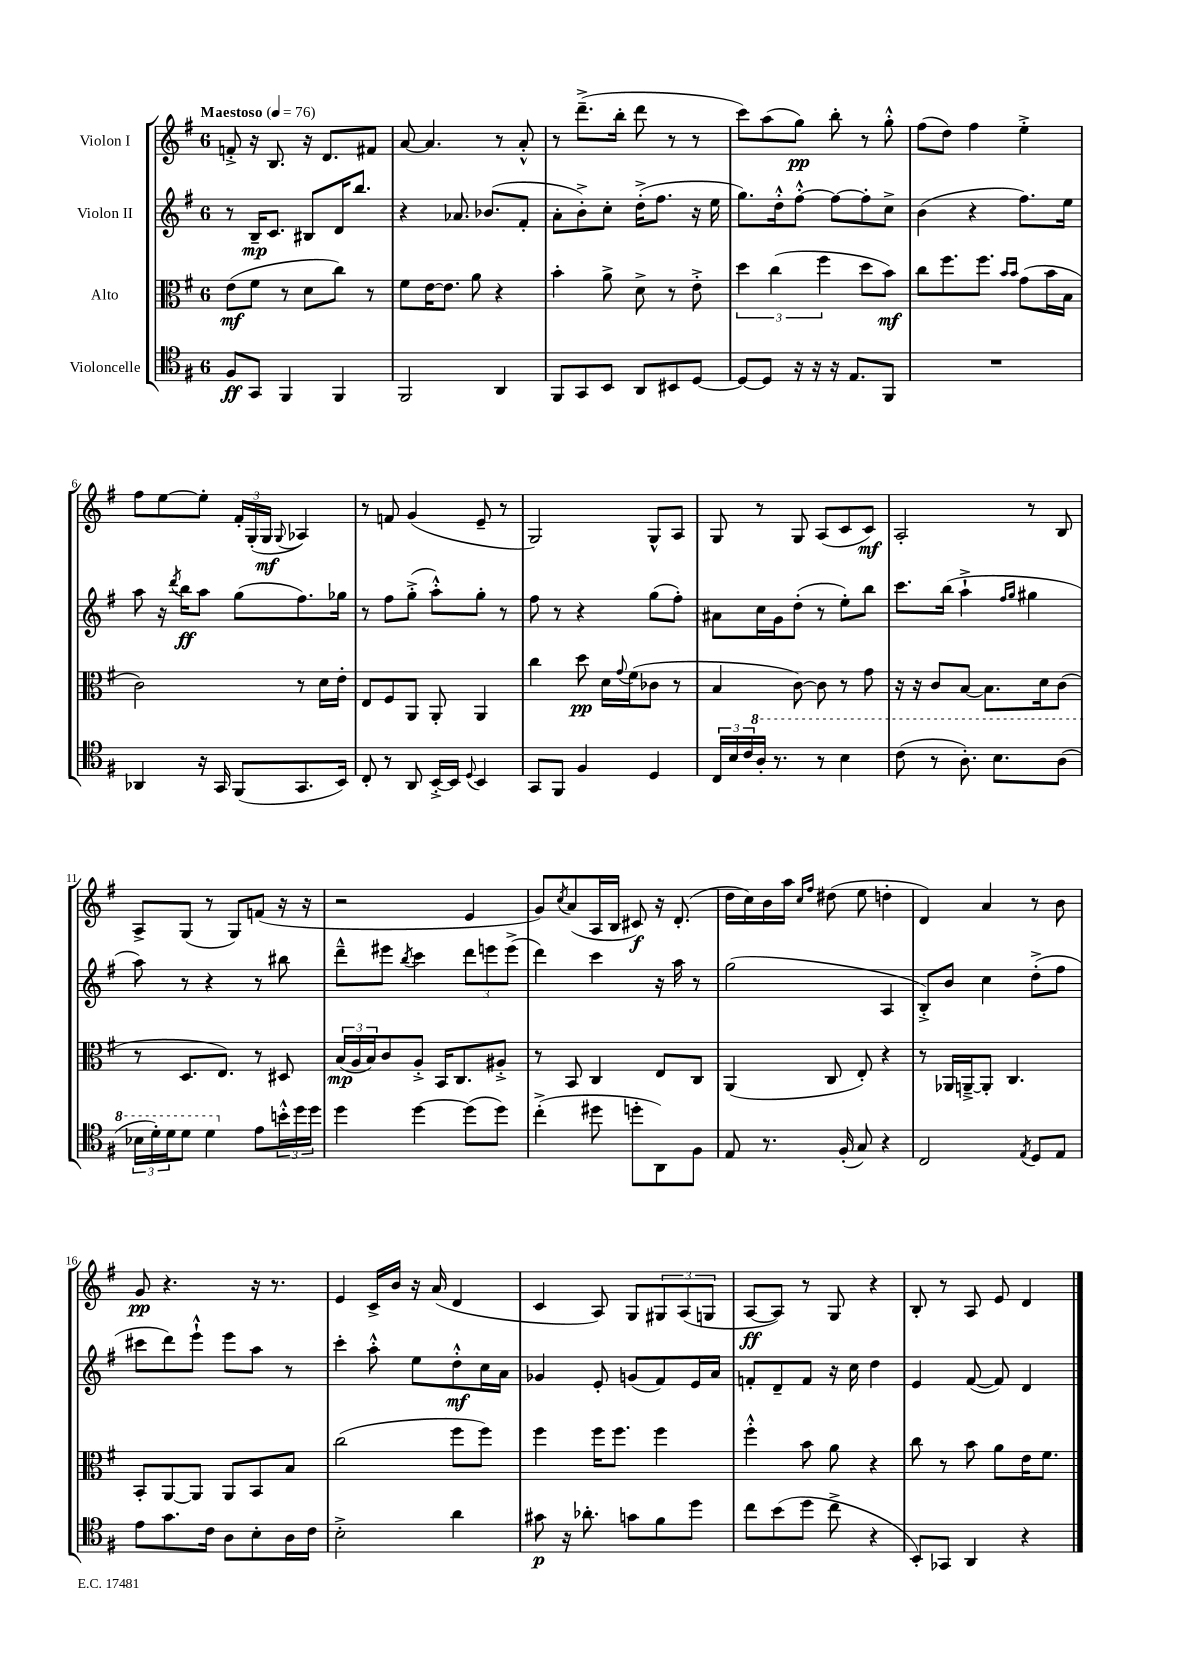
<<
\new StaffGroup <<
\new Staff = "s0" \with { instrumentName = "Violon I" } {
    \clef treble \key g \major \once \override Staff.TimeSignature.style = #'single-digit \time 6/8 \tempo "Maestoso" 4 = 76
    f'8-.-> r16 b8. r16 d'8. fis'8 |
    a'8~ a'4. r8 a'8-.-^ |
    r8 d'''8.--->( b''16-. d'''8 r8 r8 |
    c'''8) a''8( g''8\pp) b''8-. r8 g''8-.-^ |
    fis''8( d''8) fis''4 e''4-.-> |
    fis''8 e''8~ e''8-. \tuplet 3/2 { fis'16-. g16-.( g16\mf } \appoggiatura { g8 } aes4) |
    r8 f'8 g'4( e'8-- r8 |
    g2) g8-^ a8 |
    g8 r8 g8 a8( c'8 c'8\mf) |
    a2-. r8 b8 |
    a8-> g8( r8 g8) f'8( r16 r16 |
    r2 e'4 |
    g'8) \acciaccatura { c''8 } a'8( a16 b16 cis'8\f) r16 d'8.-.( |
    d''16 c''16) b'16 a''16 \grace { c''16 fis''16 } dis''8( e''8 d''4-. |
    d'4) a'4 r8 b'8 |
    g'8\pp r4. r16 r8. |
    e'4 c'16-> b'16 r16 a'16( d'4 |
    c'4 a8) g8 \tuplet 3/2 { gis8 a8( g8 } |
    a8~\ff a8) r8 g8 r4 |
    b8-. r8 a8 e'8 d'4 \bar "|." |
}
\new Staff = "s1" \with { instrumentName = "Violon II" } {
    \clef treble \key g \major \once \override Staff.TimeSignature.style = #'single-digit \time 6/8
    r8 b16--\mp c'8. bis8 d'16 b''8. |
    r4 aes'8. bes'8.( fis'8-. |
    a'8-. b'8-.->) c''8-. d''16-.->( fis''8. r16 e''16 |
    g''8.) d''16-.-^ fis''8~-.-^ fis''8~ fis''8-. c''8-> |
    b'4( r4 fis''8.) e''16 |
    a''8 r16 \acciaccatura { d'''8 } b''16\ff a''8 g''8( fis''8.) ges''16 |
    r8 fis''8 g''8-.->( a''8-.-^) g''8-. r8 |
    fis''8 r8 r4 g''8( fis''8-.) |
    ais'8 c''16 g'16 d''8-.( r8 e''8-.) b''8 |
    c'''8. b''16( a''4-!-> \grace { fis''16 g''16 } gis''4 |
    a''8) r8 r4 r8 bis''8 |
    d'''8---^ eis'''8 \acciaccatura { b''8 } c'''4 \tuplet 3/2 { d'''8 e'''8 e'''8->( } |
    d'''4) c'''4 r16 a''16 r8 |
    g''2( a4 |
    b8-.->) b'8 c''4 d''8-.->( fis''8 |
    cis'''8 d'''8) e'''8-!-^ e'''8 a''8 r8 |
    c'''4-. a''8-.-^ e''8 d''8-.-^\mf c''16 a'16 |
    ges'4 e'8-. g'8( fis'8) e'16 a'16 |
    f'8-. d'8-- f'8 r16 c''16 d''4 |
    e'4 fis'8~( fis'8) d'4 \bar "|." |
}
\new Staff = "s2" \with { instrumentName = "Alto" } {
    \clef alto \key g \major \once \override Staff.TimeSignature.style = #'single-digit \time 6/8
    e'8\mf( fis'8 r8 d'8 c''8) r8 |
    fis'8 e'16~ e'8. a'8 r4 |
    b'4-. a'8-> d'8-> r8 e'8-.-> |
    \tuplet 3/2 { d''4 c''4( fis''4 } d''8 b'8\mf) |
    c''8 fis''8. fis''8. \grace { b'16 b'16 } g'8( b'16 b16 |
    c'2) r8 d'16 e'16-. |
    e8 fis8 a,8 a,8-. a,4 |
    c''4 d''8\pp d'16 \appoggiatura { g'8 } fis'16( ces'8 r8 |
    b4 c'8~) c'8 r8 g'8 |
    r16 r16 c'8 b8~ b8. d'16 c'8( |
    r8 d8. e8.) r8 dis8 |
    \tuplet 3/2 { b16\mp( a16 b16) } c'8 a8-.-> b,16 c8. ais8-.-> |
    r8 b,8 c4 e8 c8 |
    a,4( c8 e8-.) r4 |
    r8 aes,16 a,16~---> a,8-. c4. |
    b,8-. a,8~ a,8 a,8 b,8 b8 |
    c''2( fis''8 fis''8) |
    fis''4 fis''16 fis''8. fis''4 |
    fis''4-.-^ b'8 a'8 r4 |
    c''8 r8 b'8 a'8 e'16 fis'8. \bar "|." |
}
\new Staff = "s3" \with { instrumentName = "Violoncelle" } {
    \clef tenor \key g \major \once \override Staff.TimeSignature.style = #'single-digit \time 6/8
    fis8\ff g,8 fis,4 fis,4 |
    fis,2 a,4 |
    fis,8 g,8 b,8 a,8 bis,8 d8~ |
    d8~ d8 r16 r16 r16 e8. fis,8 |
    R2. |
    aes,4 r16 g,16 fis,8( g,8. b,16) |
    c8-. r8 a,8 b,16~-.-> b,16 \appoggiatura { d8 } b,4 |
    g,8 fis,8 fis4 d4 |
    \tuplet 3/2 { c16 b16 c'16 } \ottava #1 a'16-. r8. r8 b'4 |
    c''8( r8 a'8.-.) b'8. a'8( |
    \tuplet 3/2 { bes'16 d''16-.) d''16 } d''8 d''4 \ottava #0 e'8 \tuplet 3/2 { b'16-.-^ d''16 d''16 } |
    d''4 d''4~ d''8( d''8) |
    c''4-.->( dis''8 d''8-. a,8) fis8 |
    e8 r8. fis16-.( g8) r4 |
    c2 \acciaccatura { e8 } d8 e8 |
    e'8 g'8. c'16 a8 b8-. a16 c'16 |
    b2-.-> a'4 |
    gis'8\p r16 aes'8.-. g'8 fis'8 d''8 |
    c''8 b'8( d''8 c''8-> r4 |
    b,8-.) ges,8 a,4 r4 \bar "|." |
}
>>
>>
